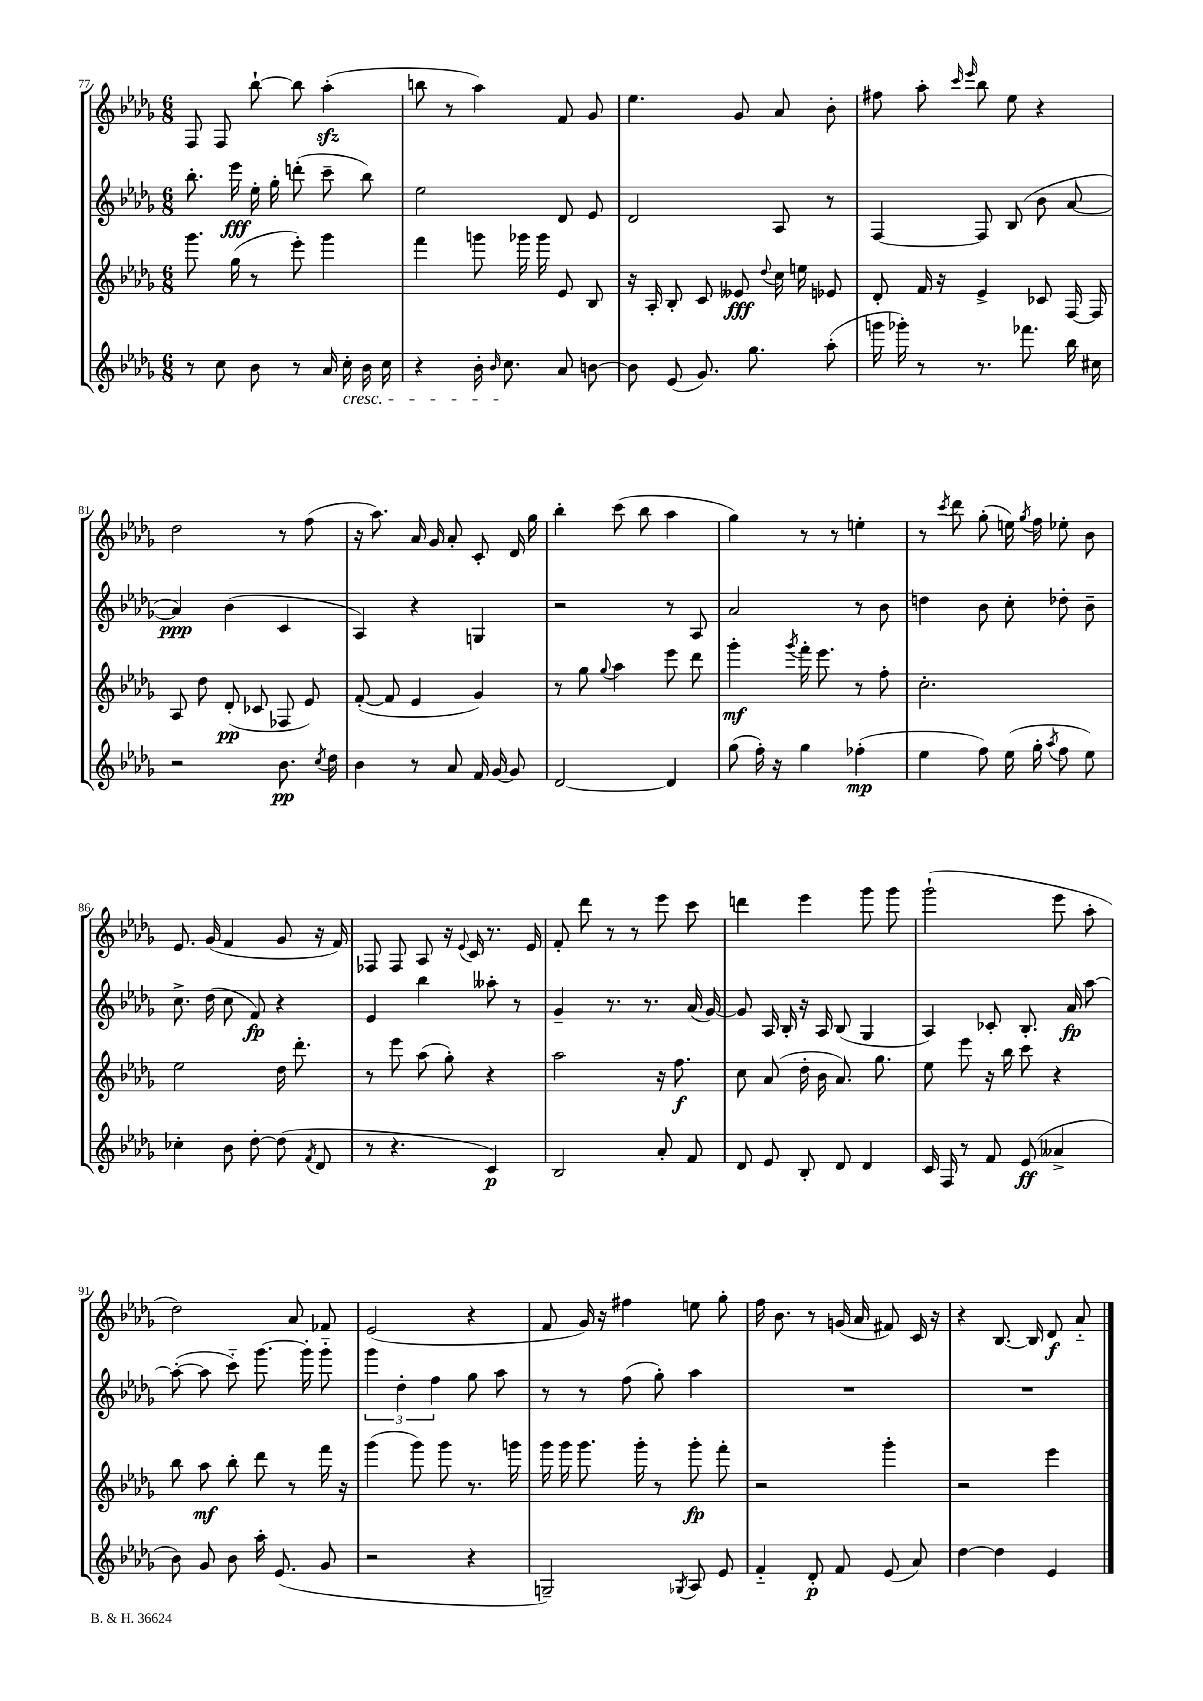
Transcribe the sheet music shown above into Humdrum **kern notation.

**kern	**dynam	**kern	**dynam	**kern	**dynam	**kern	**dynam
*part4	*part4	*part3	*part3	*part2	*part2	*part1	*part1
*staff4	*staff4	*staff3	*staff3	*staff2	*staff2	*staff1	*staff1
*clefG2	*	*clefG2	*	*clefG2	*	*clefG2	*
*k[b-e-a-d-g-]	*	*k[b-e-a-d-g-]	*	*k[b-e-a-d-g-]	*	*k[b-e-a-d-g-]	*
*M6/8	*	*M6/8	*	*M6/8	*	*M6/8	*
=77	=77	=77	=77	=77	=77	=77	=77
8r	.	8.ggg-\	.	8.bb-'\	.	8F/	.
8cc\	.	.	.	.	.	8F/	.
.	.	(16gg-\	.	16eee-\	fff	.	.
8b-\	.	8r	.	16ee-'\	.	[8bb-`\	.
.	.	.	.	16gg-'\	.	.	.
8r	.	8eee-'\)	.	(8dddn'\	.	8bb-\]	.
16a-/	.	4ggg-\	.	8ccc~\	.	(4aa-zz'\	.
!LO:TX:b:i:t=cresc.	!	!	!	!	!	!	!
16cc'\	.	.	.	.	.	.	.
16b-\	.	.	.	8bb-\)	.	.	.
16cc\	.	.	.	.	.	.	.
=78	=78	=78	=78	=78	=78	=78	=78
4r	.	4fff\	.	2ee-\	.	8bbn\	.
.	.	.	.	.	.	8r	.
16b-'\	.	8gggn\	.	.	.	4aa-\)	.
16qqb-/	.	.	.	.	.	.	.
8.cc\	.	.	.	.	.	.	.
.	.	16ggg-X\	.	.	.	.	.
.	.	16ggg-\	.	.	.	.	.
8a-/	.	8e-/	.	8d-/	.	8f/	.
[8bn\	.	8B-/	.	8e-/	.	8g-/	.
=79	=79	=79	=79	=79	=79	=79	=79
8b\]	.	16r	.	2d-/	.	4.ee-\	.
.	.	16A-'/	.	.	.	.	.
(8e-/	.	8B-'/	.	.	.	.	.
8.g-/)	.	8c/	.	.	.	.	.
.	.	8e--X/	fff	.	.	8g-/	.
8.gg-\	.	.	.	.	.	.	.
.	.	8qqdd-/	.	.	.	.	.
.	.	16cc\	.	8A-/	.	8a-/	.
.	.	16een\	.	.	.	.	.
(8aa-'\	.	8e-X/	.	8r	.	8b-'\	.
=80	=80	=80	=80	=80	=80	=80	=80
16gggn\	.	8d-'/	.	[4F/	.	8ff#X\	.
16ggg-X'\)	.	.	.	.	.	.	.
8r	.	16f/	.	.	.	8aa-'\	.
.	.	16r	.	.	.	.	.
.	.	.	.	.	.	16qqccc/	.
.	.	.	.	.	.	16qqeee-/	.
8.r	.	4e-^/	.	8F/]	.	8bb-\	.
.	.	.	.	(8B-/	.	8ee-\	.
8.fff-X\	.	.	.	.	.	.	.
.	.	8c-X/	.	8b-\	.	4r	.
16bb-\	.	[16F/	.	[8a-/	.	.	.
16cc#X\	.	16F/]	.	.	.	.	.
!!LO:LB:g=z
=81	=81	=81	=81	=81	=81	=81	=81
2r	.	8A-/	.	4a-/])	ppp	2dd-\	.
.	.	8dd-\	.	.	.	.	.
.	.	(8d-'/	pp	(4b-\	.	.	.
.	.	8c-X/	.	.	.	.	.
8.b-\	pp	8F-X/	.	4c/	.	8r	.
.	.	8e-/)	.	.	.	(8ff\	.
8qcc/	.	.	.	.	.	.	.
16dd-\	.	.	.	.	.	.	.
=82	=82	=82	=82	=82	=82	=82	=82
4b-\	.	([8f'/	.	4A-/)	.	16r	.
.	.	.	.	.	.	8.aa-\)	.
.	.	8f/]	.	.	.	.	.
8r	.	4e-/	.	4r	.	16a-/	.
.	.	.	.	.	.	16g-/	.
8a-/	.	.	.	.	.	8a-'/	.
16f/	.	4g-/)	.	4Gn/	.	8c'/	.
[16g-/	.	.	.	.	.	.	.
8g-/]	.	.	.	.	.	16d-/	.
.	.	.	.	.	.	16gg-\	.
=83	=83	=83	=83	=83	=83	=83	=83
[2d-/	.	8r	.	2r	.	4bb-'\	.
.	.	8gg-\	.	.	.	.	.
.	.	8qqgg-/	.	.	.	.	.
.	.	4aa-\	.	.	.	(8ccc\	.
.	.	.	.	.	.	8bb-\	.
4d-/]	.	8eee-\	.	8r	.	4aa-\	.
.	.	8ddd-\	.	8A-/	.	.	.
=84	=84	=84	=84	=84	=84	=84	=84
(8gg-\	.	4ggg-'\	mf	2a-/	.	4gg-\)	.
16ff'\)	.	.	.	.	.	.	.
16r	.	.	.	.	.	.	.
.	.	8qggg-/	.	.	.	.	.
4gg-\	.	16fff'\	.	.	.	8r	.
.	.	8.eee-\	.	.	.	.	.
.	.	.	.	.	.	8r	.
(4ff-X'\	mp	8r	.	8r	.	4een'\	.
.	.	8ff'\	.	8b-\	.	.	.
=85	=85	=85	=85	=85	=85	=85	=85
4ee-\	.	2.cc'\	.	4ddn\	.	8r	.
.	.	.	.	.	.	8qccc/	.
.	.	.	.	.	.	8ddd-\	.
8ff\)	.	.	.	8b-\	.	(8gg-'\	.
(16ee-\	.	.	.	8cc'\	.	16een\)	.
.	.	.	.	.	.	8qgg-/	.
16gg-'\	.	.	.	.	.	16ff\	.
8qaa-/	.	.	.	.	.	.	.
8ff\	.	.	.	8dd-X'\	.	8ee-X'\	.
8ee-\)	.	.	.	8b-~\	.	8b-\	.
!!LO:LB:g=z
=86	=86	=86	=86	=86	=86	=86	=86
4cc-X'\	.	2ee-\	.	8.cc^\	.	8.e-/	.
.	.	.	.	(16dd-\	.	(16g-/	.
8b-\	.	.	.	8cc\	.	4f/	.
[8dd-'\	.	.	.	8f/)	fp	.	.
(8dd-\]	.	16dd-\	.	4r	.	8g-/	.
.	.	8.ddd-'\	.	.	.	.	.
8qf/	.	.	.	.	.	.	.
8d-/	.	.	.	.	.	16r	.
.	.	.	.	.	.	16f/)	.
=87	=87	=87	=87	=87	=87	=87	=87
8r	.	8r	.	4e-/	.	8F-X/	.
4.r	.	8eee-\	.	.	.	8F-/	.
.	.	(8aa-\	.	4bb-\	.	8A-/	.
.	.	8gg-'\)	.	.	.	16r	.
.	.	.	.	.	.	8qqe-/	.
.	.	.	.	.	.	16c/	.
4c/)	p	4r	.	8aa--X'\	.	8.r	.
.	.	.	.	8r	.	.	.
.	.	.	.	.	.	16e-/	.
=88	=88	=88	=88	=88	=88	=88	=88
2B-/	.	2aa-\	.	4g-~/	.	8f'/	.
.	.	.	.	.	.	8ddd-\	.
.	.	.	.	8.r	.	8r	.
.	.	.	.	.	.	8r	.
.	.	.	.	8.r	.	.	.
8a-'/	.	16r	.	.	.	8eee-\	.
.	.	8.ff\	f	.	.	.	.
8f/	.	.	.	(16a-/	.	8ccc\	.
.	.	.	.	[16g-/)	.	.	.
=89	=89	=89	=89	=89	=89	=89	=89
8d-/	.	8cc\	.	8g-/]	.	4dddn\	.
8e-/	.	(8a-/	.	16A-/	.	.	.
.	.	.	.	16B-'/	.	.	.
8B-'/	.	16dd-'\	.	16r	.	4eee-\	.
.	.	16b-\	.	16A-/	.	.	.
8d-/	.	8.a-/)	.	(8B-/	.	.	.
4d-/	.	.	.	4G-/	.	8ggg-\	.
.	.	8.gg-\	.	.	.	.	.
.	.	.	.	.	.	8ggg-\	.
=90	=90	=90	=90	=90	=90	=90	=90
16c/	.	8ee-\	.	4A-/)	.	(2ggg-`\	.
16F/	.	.	.	.	.	.	.
8r	.	8eee-\	.	.	.	.	.
8f/	.	16r	.	8c-X'/	.	.	.
.	.	16bb-\	.	.	.	.	.
(8e-/	ff	8ccc\	.	8.B-'/	.	.	.
4a--X^/	.	4r	.	.	.	8eee-\	.
.	.	.	.	16a-/	fp	.	.
.	.	.	.	[8aa-\	.	8aa-'\	.
!!LO:LB:g=z
=91	=91	=91	=91	=91	=91	=91	=91
8b-\)	.	8bb-\	.	(8aa-'\_	.	2dd-\)	.
8g-/	.	8aa-\	mf	8aa-\]	.	.	.
8b-\	.	8bb-'\	.	8ccc\)	.	.	.
16aa-'\	.	8ddd-\	.	[8.ggg-\	.	.	.
(8.e-/	.	.	.	.	.	.	.
.	.	8r	.	.	.	8a-/	.
.	.	.	.	16ggg-'\]	.	.	.
8g-/	.	16fff\	.	8ggg-\	.	8f-X/	.
.	.	16r	.	.	.	.	.
=92	=92	=92	=92	=92	=92	=92	=92
2r	.	(4ggg-\	.	6ggg-\	.	(2e-/	.
.	.	.	.	6dd-'\	.	.	.
.	.	8ggg-\)	.	.	.	.	.
.	.	.	.	6ff\	.	.	.
.	.	8ggg-\	.	.	.	.	.
4r	.	8.r	.	8gg-\	.	4r	.
.	.	.	.	8aa-\	.	.	.
.	.	16gggn\	.	.	.	.	.
=93	=93	=93	=93	=93	=93	=93	=93
2Gn~/)	.	16ggg-\	.	8r	.	8f/	.
.	.	16ggg-\	.	.	.	.	.
.	.	8.ggg-\	.	8r	.	16g-/)	.
.	.	.	.	.	.	16r	.
.	.	.	.	(8ff\	.	4ff#X\	.
.	.	16ggg-'\	.	.	.	.	.
.	.	8r	.	8gg-'\)	.	.	.
8qG-X/	.	.	.	.	.	.	.
8A-/	.	8ggg-'\	fp	4aa-\	.	8een\	.
8e-/	.	8fff'\	.	.	.	8gg-'\	.
=94	=94	=94	=94	=94	=94	=94	=94
4f/	.	2r	.	2.r	.	16ff\	.
.	.	.	.	.	.	8.b-\	.
8d-'/	p	.	.	.	.	8r	.
8f/	.	.	.	.	.	(16gn/	.
.	.	.	.	.	.	16a-/	.
(8e-/	.	4ggg-'\	.	.	.	8f#X/)	.
8a-/)	.	.	.	.	.	16c/	.
.	.	.	.	.	.	16r	.
=95	=95	=95	=95	=95	=95	=95	=95
[4dd-\	.	2r	.	2.r	.	4r	.
4dd-\]	.	.	.	.	.	[8.B-/	.
.	.	.	.	.	.	16B-/]	.
4e-/	.	4eee-\	.	.	.	8d-/	f
.	.	.	.	.	.	8a-/	.
==	==	==	==	==	==	==	==
*-	*-	*-	*-	*-	*-	*-	*-
